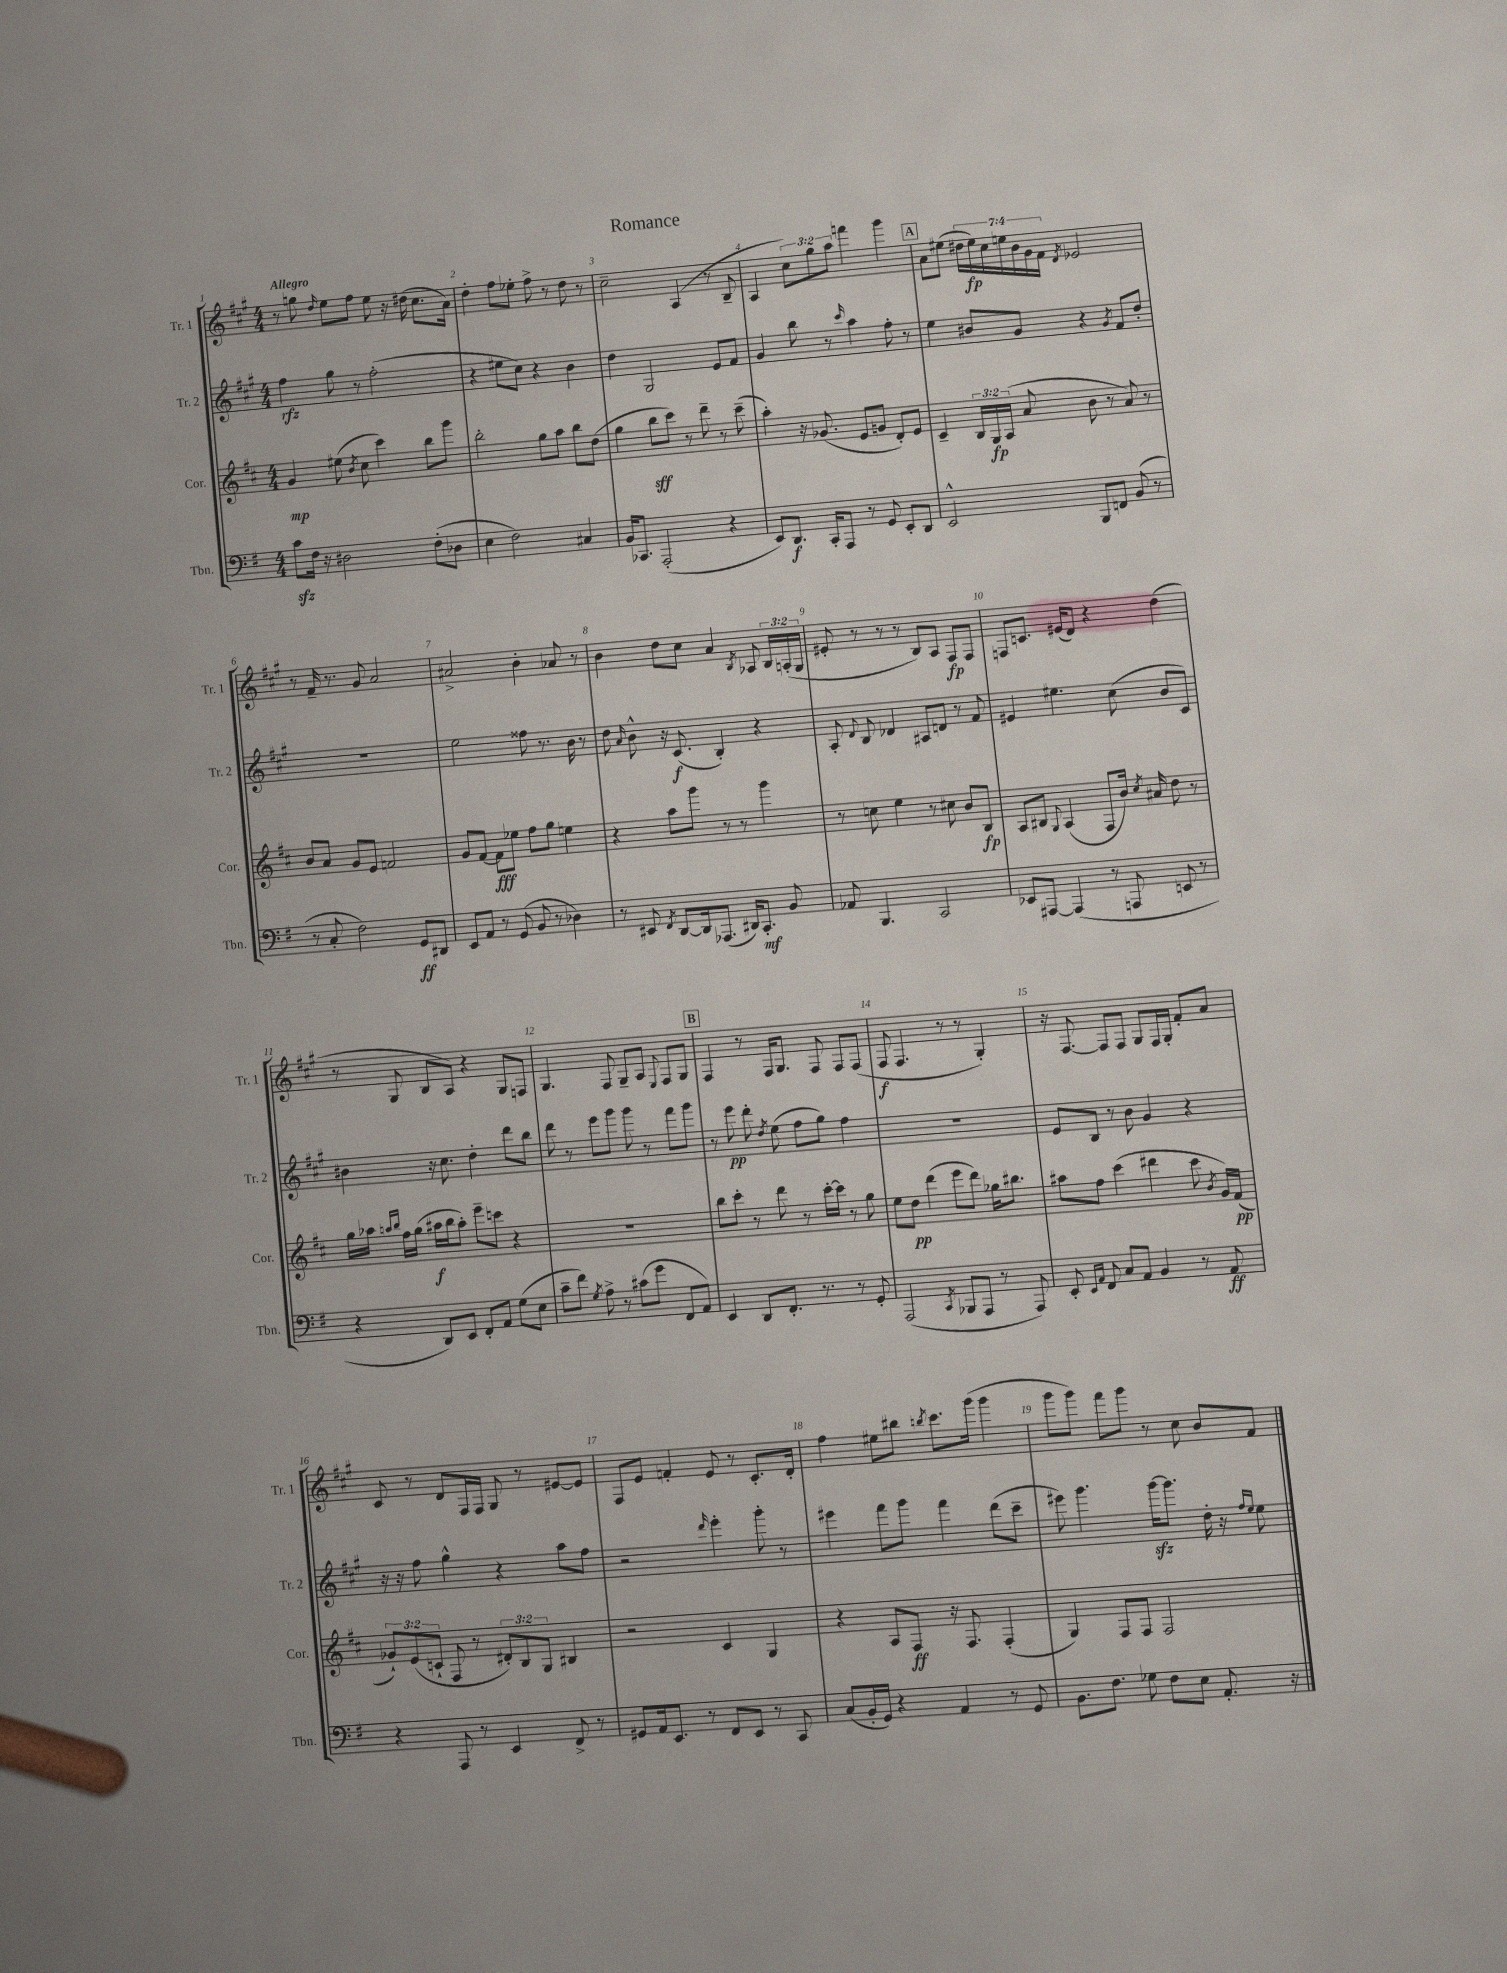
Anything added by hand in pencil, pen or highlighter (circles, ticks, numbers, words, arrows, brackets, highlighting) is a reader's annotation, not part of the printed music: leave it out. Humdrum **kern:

**kern	**kern	**kern	**kern
*staff4	*staff3	*staff2	*staff1
*clefF4	*clefG2	*clefG2	*clefG2
*k[f#]	*k[f#c#]	*k[f#c#g#]	*k[f#c#g#]
*M4/4	*M4/4	*M4/4	*M4/4
8c	4g	4ff#	8r
16F#	.	.	8gg
16r	.	.	.
.	.	.	16qqdd
2D#	(8ee#	8gg#	8ee
.	8qb	.	.
.	8cc#	8r	8ff#
.	4ccc#)	(2ff#'	8ee
.	.	.	16r
.	.	.	(16dd#
(8F#'	8bb	.	8.cc#
8D-	8ggg	.	.
.	.	.	16a)
=	=	=	=
4E	2bb'	4r	4dd'
2F#)	.	8ee#	8ff#
.	.	8cc#)	8ee-'
.	8gg	4r	8ff#^
.	8aa	.	8r
4C#	8bb	4b	8dd
.	(8dd	.	8r
=	=	=	=
16BB	4gg	4dd	2cc#~
8.CC-	.	.	.
(2AAA'	8bb	2G#	.
.	8ccc#)	.	.
.	8r	.	(4A
.	8ddd~	.	.
4r	8r	8e	8r
.	(8ccc#~	8f#	8B~
=	=	=	=
8EE)	4aa')	4g#	4A
8.DD	.	.	.
.	16r	8bb	12cc#)
16CC'	(8.g-	.	.
.	.	.	12gg#
8AAA	.	8r	.
.	.	.	12aa
.	.	16qqccc#	.
8r	8e	4aa	4fff
8GG	8g	.	.
8EE'	8d')	8ff#'	4ggg#
8DD	8e	8r	.
=	=	=	=
2EE^^	4c#~	4ee	8a
.	.	.	(8ee#
.	24B	8b#	28dd#
.	.	.	28ee#)
.	24G	.	.
.	.	.	28cc#
.	(24A	.	.
.	.	.	28ee
.	8a	8g#	.
.	.	.	28b
.	.	.	28g#
.	.	.	28f#
.	.	.	8qd
8BBB	8b	4r	2e-
8FF	8r	.	.
.	.	8qg#	.
(8BB	8a)	8f#	.
8r	8r	8dd'	.
=	=	=	=
8r	8b	1r	8r
8C'	8a	.	16f#~
.	.	.	8.r
2F#)	8g	.	.
.	8e	.	8g#
.	2f	.	2a
8GG	.	.	.
8DD#	.	.	.
=	=	=	=
8EE	8g	2ee	2a#^
8AA	[8f#	.	.
8r	8f#]	.	.
(8GG	8ee-	.	.
8BB	8ff#	8ff##	4b'
8r	8gg	8.r	.
4D-)	4ee	.	8a-
.	.	16b	.
.	.	8r	8r
=	=	=	=
8r	4r	8dd	4b
.	.	16qqa	.
8EE#	.	8b^^	.
8qFF#	.	.	.
[8DD	8aa	16r	8dd
.	.	(8.c#	.
16DD]	8ggg	.	8cc#
(8.AAA-	.	.	.
.	8r	4B')	4a
16DD#)	8r	.	.
8.CC'	.	.	.
.	.	.	8qB
.	4ggg	4r	8A-
8BB	.	.	24B
.	.	.	(24A'
.	.	.	24G#
=	=	=	=
8AA-	8r	8A'	8e#'
.	.	8qqd	.
4.BBB	8cc	8B	8r
.	4ee	4d-	8r
.	.	.	8r
2CC	8r	8A#	8B)
.	8cc#	8d	8A
.	8b	8r	8F#
.	8B	8f#	8F#
=	=	=	=
8EE-	8A	4e#	8F
[8AAA#	8B#	.	8.c
.	8qqG	.	.
(4AAA#]	(4A	4.ee#	.
.	.	.	(16e#
.	.	.	8d)
8r	8F#	.	4r
8AAA	16b)	(8cc#	.
.	8qcc#	.	.
.	16a#	.	.
8EE	8dd	8b	(4dd
8r	8r	8c#)	.
=	=	=	=
4r	16gg	4b#	8r
.	16aa-	.	.
.	16qqaa	.	.
.	16qqbb	.	.
.	16ff#	.	8G#
.	(16gg	.	.
8DD)	16aa#	16r	8B
.	16bb	8.cc#	.
8EE	8aa#')	.	8A)
8FF#'	8eee~	4dd'	4r
8AA	8ccc	.	.
(8G	4r	8ddd	8G#
8E	.	8bb	8F
=	=	=	=
8c~	1r	8ddd	4.G#
8f#)	.	8r	.
8qG	.	.	.
8A^	.	8eee	.
8r	.	8ggg#	8F#
(8c#	.	8ggg#	8G#~
8g	.	8r	8A
.	.	.	8qqE
8FF#	.	8fff#	8F#
8AA)	.	8ggg#	8G#
=	=	=	=
4EE	8bb	8r	4F#
.	8ccc#'	8eee	.
8DD	8r	8ddd'	8r
.	.	8qdd	.
8.FF#'	8ddd	(8ee	16F#
.	.	.	8.G#
.	8r	8ff#	.
8.r	.	.	.
.	[16ccc#'	8gg#)	8F#
.	16ccc#]	.	.
8r	8r	4ff#	8F#
8GG'	8gg	.	(8F#
=	=	=	=
(2AAA	8ee	1r	8F#
.	8dd	.	4.F#
.	(4ddd	.	.
8qCC	.	.	.
8BBB-	8eee	.	8r
8AAA	8ddd)	.	8r
8r	16gg-	.	4G#')
.	8.bb#	.	.
8AAA)	.	.	.
=	=	=	=
8EE'	8aa#	8e	16r
.	.	.	[8.F#
16qqEE	.	.	.
16qqAA	.	.	.
8FF#	8ff#	8B	.
8C	(4ccc#	8r	8F#]
8AA	.	8b	8F#
4BB	4ddd#	4g#	8G#
.	.	.	16F#
.	.	.	16G#'
8r	8ccc#	4r	8f#'
.	8qb	.	.
8AA	16g)	.	8a
.	(16f#	.	.
=	=	=	=
4r	12g-`)	16r	8c#
.	.	16r	.
.	(12e	.	.
.	.	8ff#	8r
.	12c`	.	.
8AAA	8F#	4gg#^^	8d
8r	8r	.	16F#
.	.	.	16F#
4EE	12d#')	4r	8G#
.	12B	.	.
.	.	.	8r
.	12G	.	.
8FF#^	4B#	8aa	[8e#
8r	.	8ff#	8e#]
=	=	=	=
8GG#	2r	2r	8F#
16AA	.	.	8e
8.EE	.	.	.
.	.	.	4f'
8r	.	.	.
.	.	16qqddd	.
8FF#	4c#	4eee'	8e
8EE	.	.	8r
8r	4G	8ggg#'	8.c#'
8CC	.	8r	.
.	.	.	16d'
=	=	=	=
(8C	4r	4eee#	4ff#
16BB'	.	.	.
16GG)	.	.	.
4r	8A	8fff#	8ee#
.	8F#	8ggg#	8bb#
.	.	.	8qbb
4AA	16r	4fff#	8.ccc#
.	8.F#	.	.
.	.	.	(16ggg#
8r	(4F#'	(8ddd	4ggg#
8GG	.	8ccc#~	.
=	=	=	=
8.BB	4G)	8eee#)	8ggg#
.	.	4.ggg#	8ggg#)
8.F#	.	.	.
.	8F#	.	8fff#
8G-	8F#	.	8ggg#
8F#	2F#	[16ggg#	8r
.	.	8.ggg#]	.
8E	.	.	8cc#
8.AA'	.	16dd'	8b
.	.	16r	.
.	.	16qqff#	.
.	.	16qqee	.
.	.	8ee	8f#
16r	.	.	.
==	==	==	==
*-	*-	*-	*-
